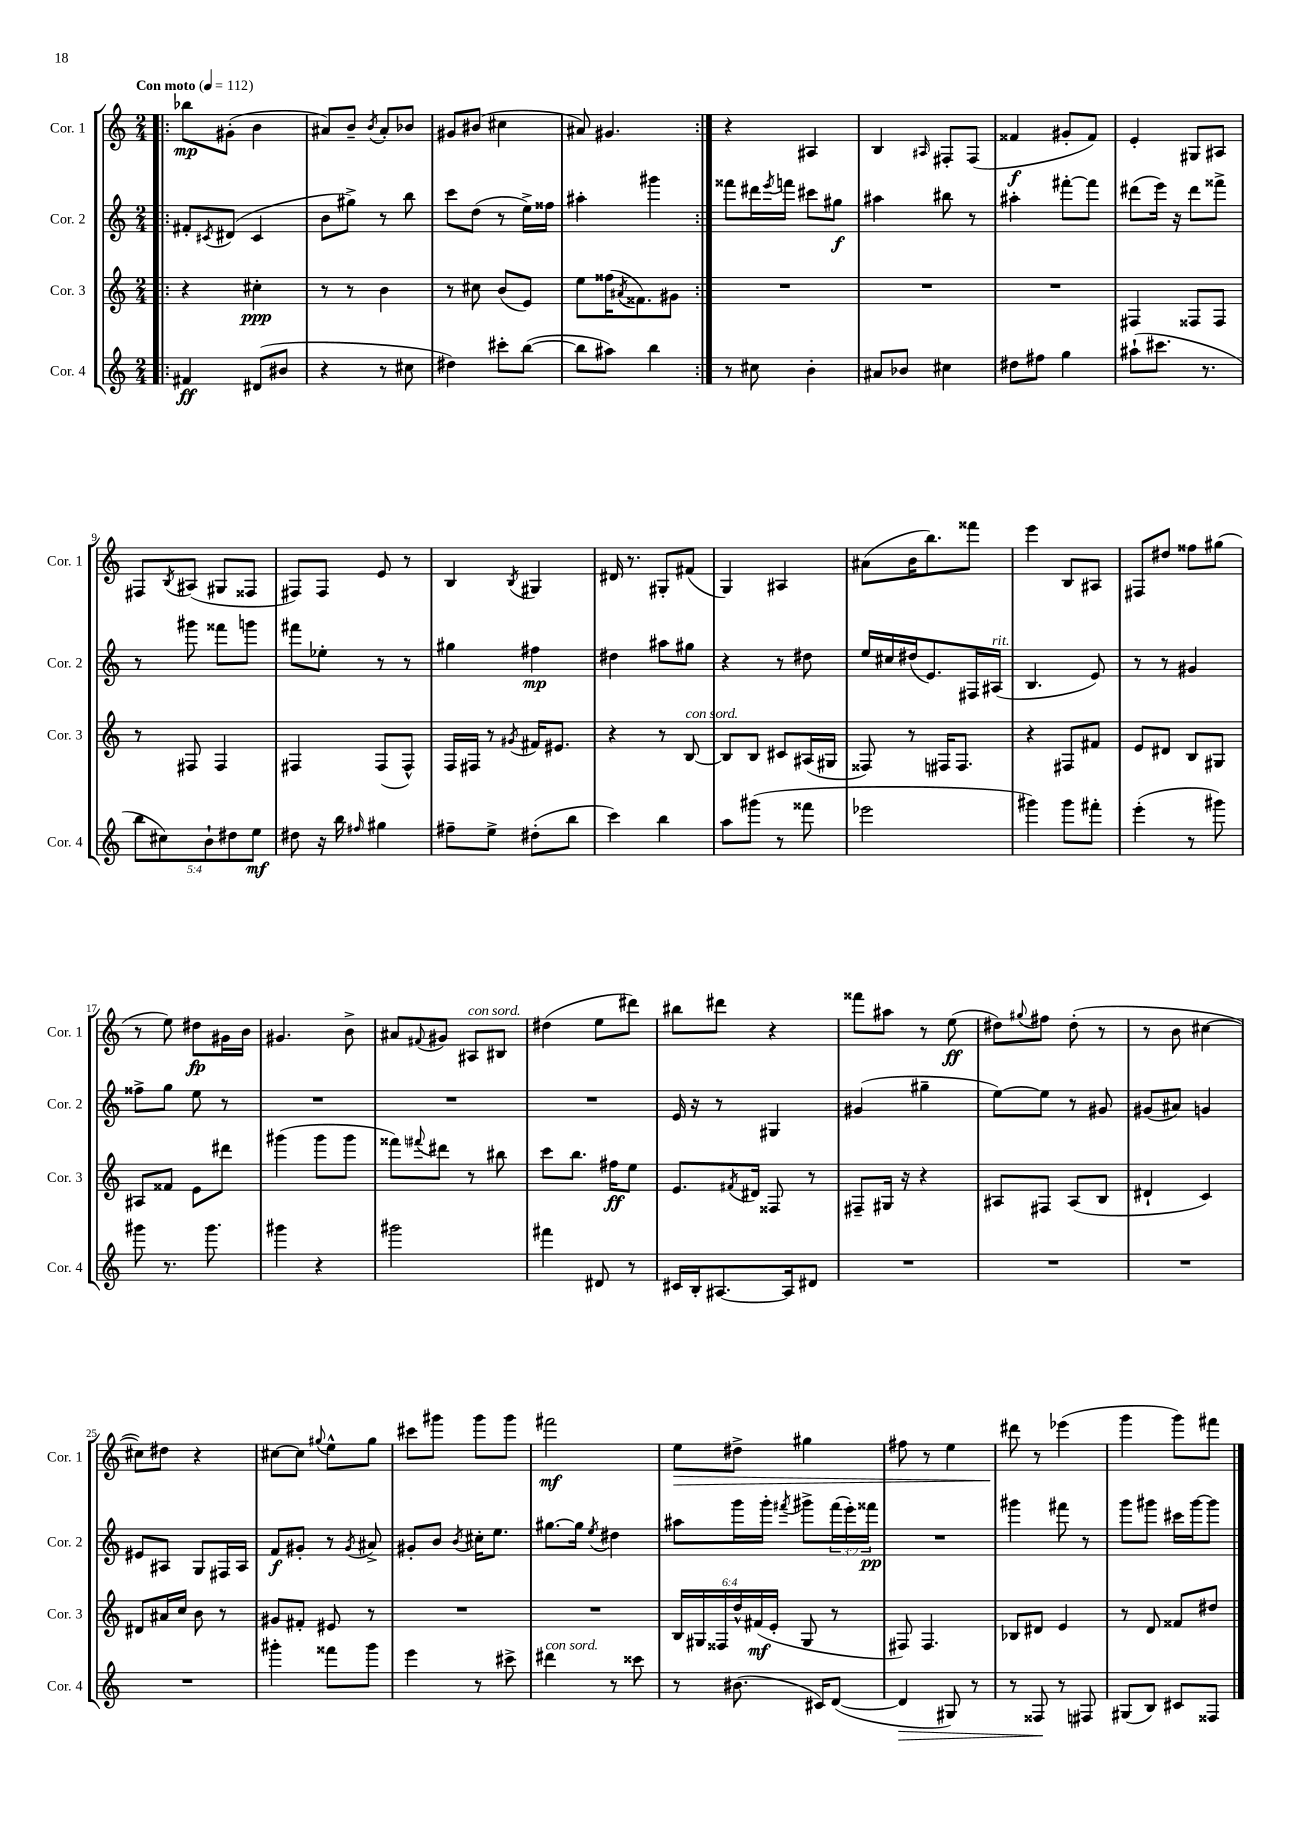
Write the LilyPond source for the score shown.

<<
\new StaffGroup <<
\new Staff = "s0" \with { instrumentName = "Cor. 1" shortInstrumentName = "Cor. 1" } {
    \clef treble \key c \major \numericTimeSignature \time 2/4 \tempo "Con moto" 4 = 112
    \repeat volta 2 { \bar ".|:" bes''8\mp gis'8-.( b'4 |
    ais'8) b'8-- \acciaccatura { b'8 } ais'8-. bes'8 |
    gis'8 bis'8( cis''4 |
    ais'8) gis'4. | }
    r4 ais4 |
    b4 \grace { ais16 } fis8-. fis8( |
    fisis'4\f gis'8-. fisis'8) |
    e'4-. gis8 ais8 |
    fis8 \acciaccatura { b8 } ais8( gis8 fisis8 |
    fis8) fis8 e'8 r8 |
    b4 \acciaccatura { b8 } gis4 |
    dis'16 r8. gis8-. fis'8( |
    g4) ais4 |
    ais'8( b'16 b''8.) fisis'''8 |
    e'''4 b8 ais8 |
    fis8 dis''8 fisis''8 gis''8( |
    r8 e''8) dis''8\fp gis'16 b'16 |
    gis'4. b'8-> |
    ais'8 \appoggiatura { fis'8 } gis'8 ais8^\markup { \italic "con sord." } bis8 |
    dis''4( e''8 dis'''8) |
    bis''8 dis'''8 r4 |
    fisis'''8 ais''8 r8 e''8\ff( |
    dis''8) \appoggiatura { gis''8 } fis''8 dis''8-.( r8 |
    r8 b'8 cis''4~ |
    cis''8) dis''8 r4 |
    cis''8~ cis''8 \appoggiatura { gis''8 } e''8-^ gis''8 |
    cis'''8 gis'''8 gis'''8 gis'''8 |
    fis'''2\mf |
    e''8\> dis''8-> gis''4 |
    fis''8 r8 e''4 |
    dis'''8\! r8 ees'''4( |
    g'''4 g'''8) fis'''8 \bar "|." |
}
\new Staff = "s1" \with { instrumentName = "Cor. 2" shortInstrumentName = "Cor. 2" } {
    \clef treble \key c \major \numericTimeSignature \time 2/4 \override Staff.TupletNumber.text = #tuplet-number::calc-fraction-text
    \repeat volta 2 { \bar ".|:" fis'8-. \acciaccatura { cis'8 } dis'8( cis'4 |
    b'8 gis''8->) r8 b''8 |
    c'''8 d''8( r8 e''16->) fisis''16 |
    ais''4-. gis'''4 | }
    fisis'''8 dis'''16 \acciaccatura { e'''8 } f'''16 cis'''8 gis''8\f |
    ais''4 bis''8 r8 |
    ais''4-. fis'''8~-. fis'''8 |
    dis'''8( e'''16) r16 dis'''8 fisis'''8-> |
    r8 gis'''8 fisis'''8 g'''8 |
    fis'''8 ees''8-. r8 r8 |
    gis''4 fis''4\mp |
    dis''4 ais''8 gis''8 |
    r4 r8 dis''8 |
    e''16 cis''16 dis''16( e'8.) fis16 ais16^\markup { \italic "rit." }( |
    b4. e'8) |
    r8 r8 gis'4 |
    fisis''8-> g''8 e''8 r8 |
    R2 |
    R2 |
    R2 |
    e'16 r16 r8 gis4 |
    gis'4( gis''4-- |
    e''8~) e''8 r8 gis'8 |
    gis'8( ais'8) g'4 |
    eis'8 ais8 g8 fis16 ais16 |
    f'8\f gis'8-. r8 \acciaccatura { gis'8 } ais'8-> |
    gis'8-. b'8 \acciaccatura { b'8 } cis''16-. e''8. |
    gis''8.~ gis''16 \acciaccatura { e''8 } dis''4 |
    ais''8 g'''16 g'''16-. \acciaccatura { fis'''8 } gis'''8-> \tuplet 3/2 { fis'''16( e'''16-.) fisis'''16\pp } |
    R2 |
    gis'''4 fis'''8 r8 |
    g'''8 gis'''8 cis'''16 gis'''16~ gis'''8 \bar "|." |
}
\new Staff = "s2" \with { instrumentName = "Cor. 3" shortInstrumentName = "Cor. 3" } {
    \clef treble \key c \major \numericTimeSignature \time 2/4 \override Staff.TupletNumber.text = #tuplet-number::calc-fraction-text
    \repeat volta 2 { \bar ".|:" r4 cis''4-.\ppp |
    r8 r8 b'4 |
    r8 cis''8 b'8( e'8) |
    e''8 fisis''16( \acciaccatura { ais'8 } fisis'8.) gis'8 | }
    R2 |
    R2 |
    R2 |
    fis4 fisis8 fisis8 |
    r8 fis8 fis4 |
    fis4 fis8( fis8-^) |
    f16 fis16 r8 \acciaccatura { gis'8 } fis'16 eis'8. |
    r4 r8 b8~^\markup { \italic "con sord." } |
    b8 b8 cis'8 ais16( gis16 |
    fisis8) r8 fis16 fis8. |
    r4 fis8 fis'8 |
    e'8 dis'8 b8 gis8 |
    ais8 fisis'8 e'8 dis'''8 |
    gis'''4( gis'''8 gis'''8 |
    fisis'''8) \appoggiatura { fis'''8 } dis'''8 r8 bis''8 |
    c'''8 b''8. fis''16\ff e''8 |
    e'8. \acciaccatura { fis'8 } dis'16 fisis8 r8 |
    fis8-- gis16 r16 r4 |
    ais8 fis8 ais8( b8 |
    dis'4-! c'4) |
    dis'8 ais'16 c''16 b'8 r8 |
    gis'8 fis'8-. eis'8 r8 |
    R2 |
    R2 |
    \tuplet 6/4 { b16 gis16 fisis16 d''16-^ fis'16\mf( e'16-. } gis8 r8 |
    fis8) fis4. |
    bes8 dis'8 e'4 |
    r8 d'8 fisis'8 dis''8 \bar "|." |
}
\new Staff = "s3" \with { instrumentName = "Cor. 4" shortInstrumentName = "Cor. 4" } {
    \clef treble \key c \major \numericTimeSignature \time 2/4 \override Staff.TupletNumber.text = #tuplet-number::calc-fraction-text
    \repeat volta 2 { \bar ".|:" fis'4\ff dis'8( bis'8 |
    r4 r8 cis''8 |
    dis''4) cis'''8-. b''8~( |
    b''8 ais''8) b''4 | }
    r8 cis''8 b'4-. |
    ais'8 bes'8 cis''4 |
    dis''8 fis''8 g''4 |
    ais''8-!( cis'''8. r8. |
    \tuplet 5/4 { b''8 cis''8) b'8-! dis''8 e''8\mf } |
    dis''8 r16 b''16 \grace { fis''16 } gis''4 |
    fis''8-- e''8-> dis''8-.( b''8 |
    c'''4) b''4 |
    a''8 gis'''8( r8 fisis'''8 |
    ees'''2 |
    gis'''4) gis'''8 fis'''8-. |
    e'''4-.( r8 gis'''8) |
    gis'''8 r8. gis'''8. |
    gis'''4 r4 |
    gis'''2 |
    fis'''4 dis'8 r8 |
    cis'16 b16-. ais8.~ ais16 dis'8 |
    R2 |
    R2 |
    R2 |
    R2 |
    gis'''4-. fisis'''8 gis'''8 |
    e'''4 r8 cis'''8-> |
    dis'''4^\markup { \italic "con sord." } r8 cisis'''8 |
    r8 bis'8.( cis'16) d'8~( |
    d'4\> gis8) r8 |
    r8 fisis8\! r8 fis8 |
    gis8( b8) cis'8 fisis8 \bar "|." |
}
>>
>>
